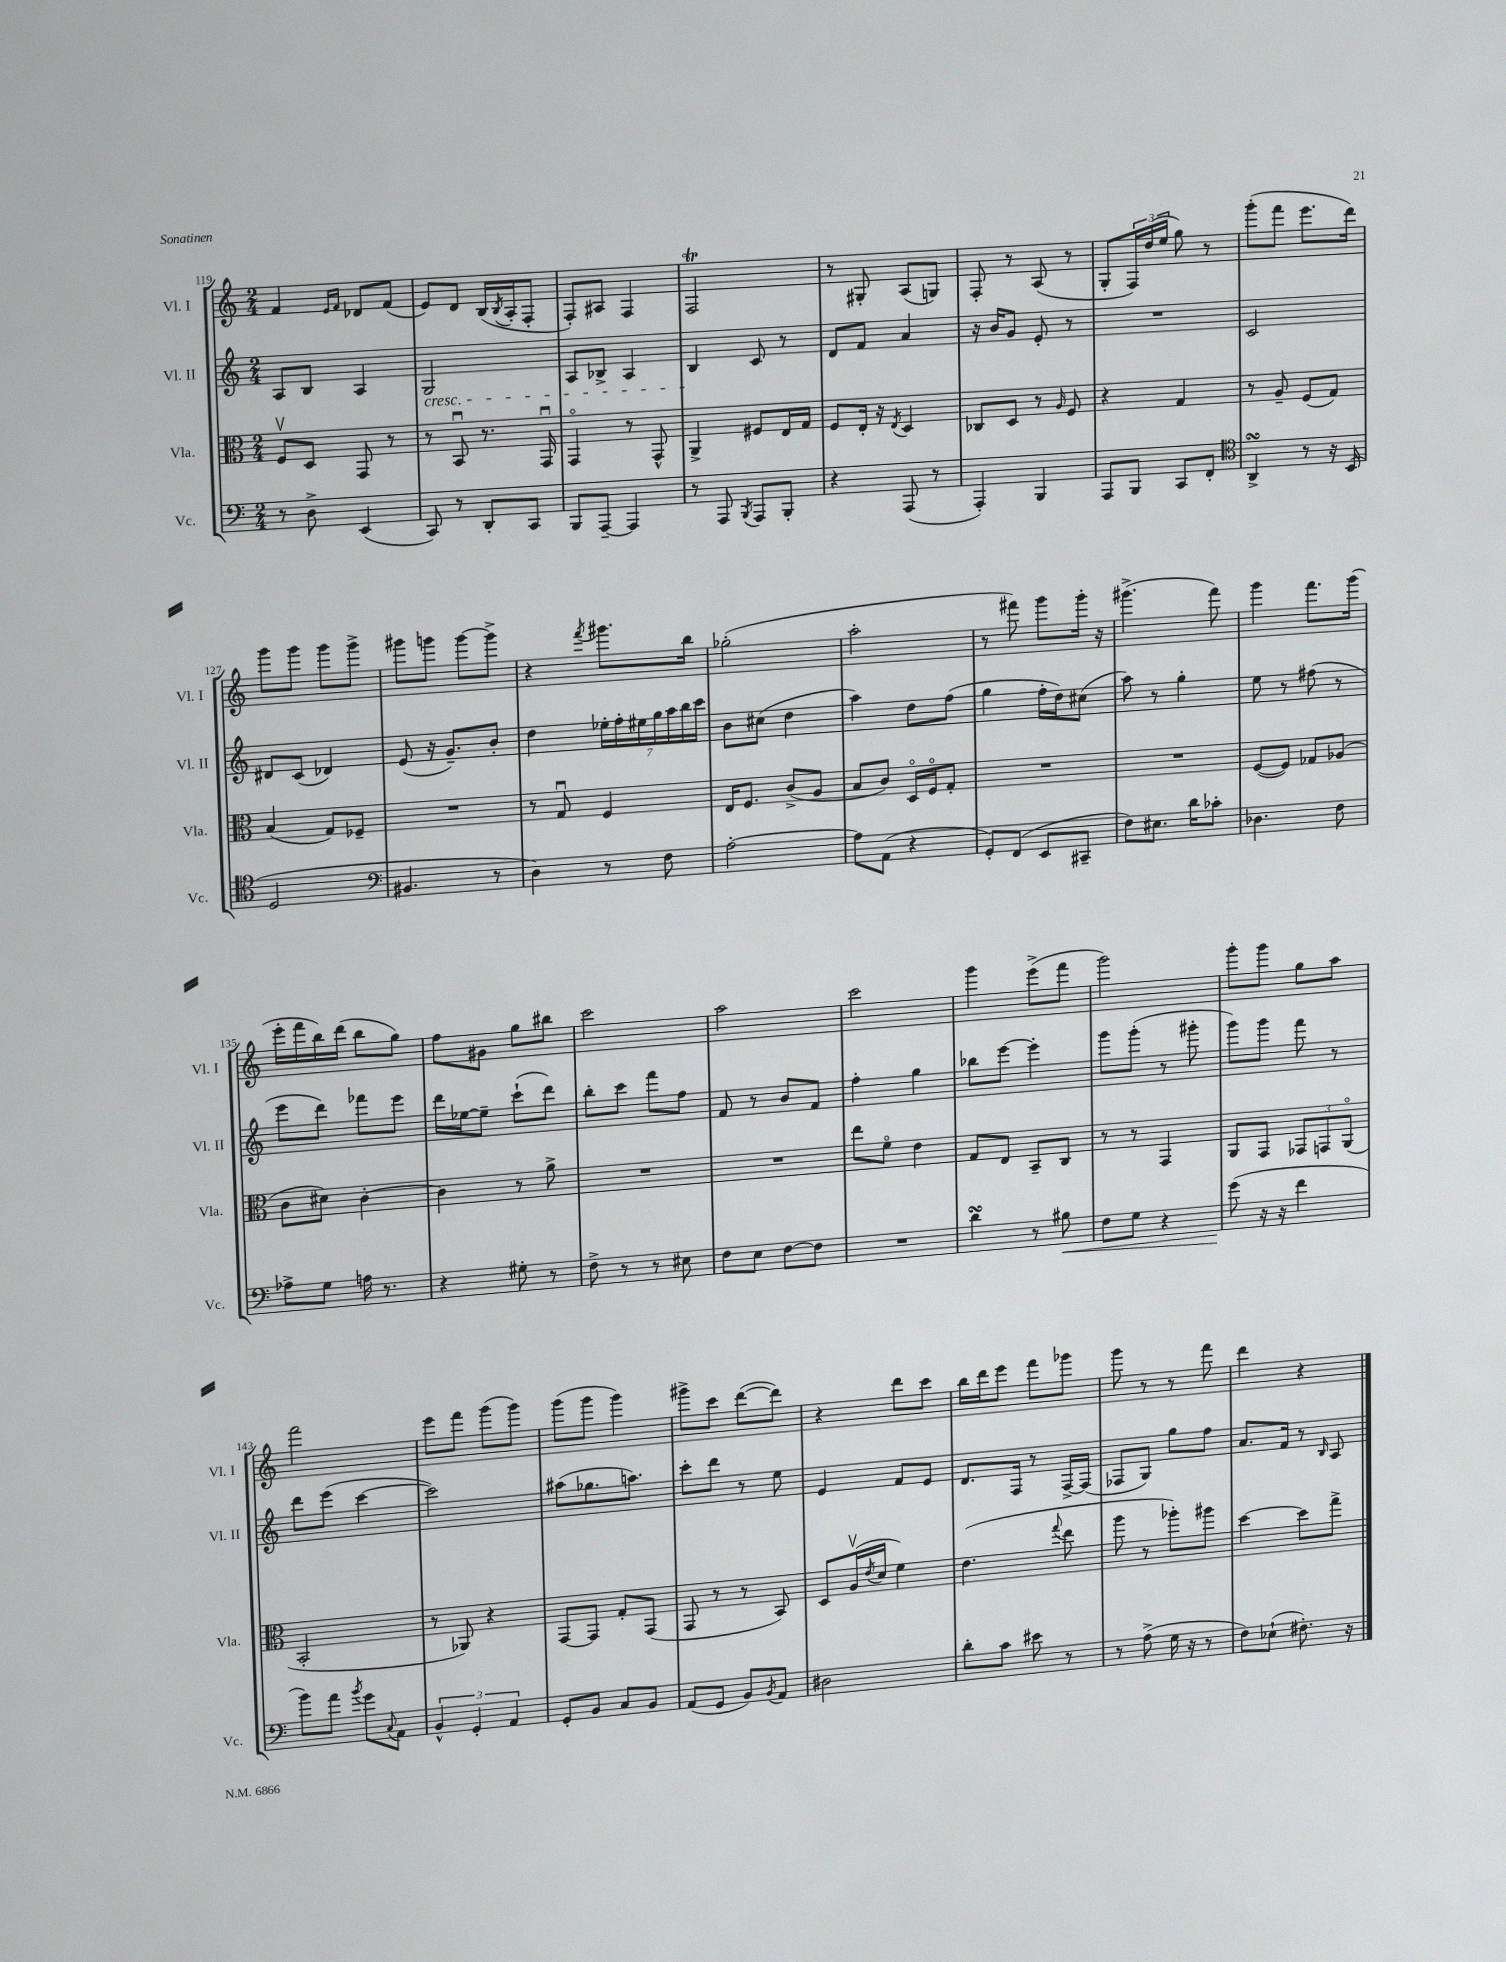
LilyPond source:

<<
\new StaffGroup <<
\new Staff = "s0" \with { instrumentName = "Vl. I" shortInstrumentName = "Vl. I" } {
    \clef treble \key c \major \numericTimeSignature \time 2/4
    f'4 \grace { e'16 f'16 } des'8 f'8( |
    e'8) d'8 b16( \acciaccatura { b8 } a16-. f8-. |
    f8-.) ais8 f4 |
    f2\trill |
    r8 gis8-. a8( g8) |
    f8-. r8 a8( r8 |
    g8-. \tuplet 3/2 { f16) d''16( e''16 } g''8) r8 |
    g'''8-.( f'''8 e'''8. d'''16) |
    g'''8 g'''8 g'''8 g'''8-> |
    gis'''8 g'''8 g'''8~ g'''8-> |
    r4 \acciaccatura { f'''8 } gis'''8. b''16 |
    ges''2-.( |
    a''2-. |
    r8 fis'''8) g'''8 g'''16-. r16 |
    gis'''4.->( f'''8) |
    g'''4 f'''8. g'''16( |
    e'''16-. f'''16 b''16) d'''16( b''8 g''8) |
    f''8 gis'8 g''8 bis''8 |
    c'''2 |
    a''2 |
    c'''2 |
    g'''4 e'''8->( f'''8 |
    g'''2) |
    g'''8-. g'''8 g''8 a''8 |
    f'''2 |
    e'''8 f'''8 g'''8( g'''8) |
    g'''8( g'''8 g'''4) |
    gis'''8-> c'''8 d'''8~( d'''8) |
    r4 d'''8 c'''8 |
    b''16 d'''16 e'''8 f'''8 ges'''8 |
    g'''8 r8 r8 f'''8 |
    d'''4 r4 \bar "|." |
}
\new Staff = "s1" \with { instrumentName = "Vl. II" shortInstrumentName = "Vl. II" } {
    \clef treble \key c \major \numericTimeSignature \time 2/4
    a8 b8 a4 |
    g2\cresc |
    a8 bes8-> a4 |
    b4\! c'8 r8 |
    d'8 f'8 a'4 |
    r16 b'16 g'8 e'8-. r8 |
    R2 |
    c'2 |
    dis'8 c'8( des'4) |
    e'8( r16 g'8.--) b'8-. |
    d''4 \tuplet 7/4 { ees''16-. f''16-. eis''16 g''16 a''16 b''16 c'''16 } |
    b'8 cis''8( d''4 |
    a''4) d''8 f''8( |
    g''4 f''16-. d''16) cis''8( |
    a''8) r8 g''4-. |
    e''8 r8 fis''8( r8 |
    e'''8 d'''8) fes'''8 e'''8 |
    d'''16 ees''16~ ees''8-- c'''8-!( d'''8) |
    b''8-. c'''8 f'''8 f''8 |
    f'8 r8 b'8 f'8 |
    f''4-. g''4 |
    bes''8 e'''8~ e'''4-. |
    g'''8 g'''8-.( r8 gis'''8-. |
    g'''8) g'''8 f'''8 r8 |
    d'''8 e'''8( c'''4~ |
    c'''2) |
    ais''8( ges''8. a''8.) |
    c'''8-. d'''8 r8 e''8 |
    e'4 f'8 e'8 |
    d'8. f16 r8 f16~-> f16( |
    fes8 g8) g''8 f''8 |
    a'8. f'16 r8 \grace { b16 } a8 \bar "|." |
}
\new Staff = "s2" \with { instrumentName = "Vla." shortInstrumentName = "Vla." } {
    \clef alto \key c \major \numericTimeSignature \time 2/4
    f8\upbow d8 g,8 r8 |
    r8 b,8\downbow r8. g,16\downbow |
    g,4\flageolet r8 g,8-^ |
    a,4-> fis8 e16 g16 |
    f8 e16-. r16 \acciaccatura { e8 } d4 |
    ces8 d8 r8 \grace { a16 } f8 |
    r4 g4 |
    r8 a8-- f8( g8) |
    b4( g8) fes8-- |
    R2 |
    r8 g8\downbow f4 |
    e16 f8. c'8->( a8 |
    b8 c'8) d16\flageolet f16\flageolet g8-. |
    R2 |
    R2 |
    f8~( f8) ges8 aes8( |
    c'8 dis'8) c'4~-. |
    c'4 r8 a'8-> |
    R2 |
    R2 |
    e''8 f'8\flageolet e'4 |
    g8 e8 b,8-- c8 |
    r8 r8 g,4 |
    a,8 g,8 \tuplet 3/2 { ges,8 g,8 a,8\flageolet( } |
    b,2-. |
    r8 aes,8) r4 |
    g,8~ g,8 g8-. g,8( |
    g,8 r8 r8 b,8) |
    d8 a16\upbow( \acciaccatura { e'8 } d'16 f'4) |
    e'4.( \appoggiatura { g''8 } e''8 |
    a''8 r8 aes''8-.) ais''8 |
    d''4~ d''8 g''8-> \bar "|." |
}
\new Staff = "s3" \with { instrumentName = "Vc." shortInstrumentName = "Vc." } {
    \clef bass \key c \major \numericTimeSignature \time 2/4
    r8 d8-> e,4( |
    c,8) r8 d,8-. c,8 |
    b,,8 a,,8~-- a,,4 |
    r8 a,,8 \acciaccatura { b,,8 } a,,8 b,,8-. |
    r4 a,,8( r8 |
    a,,4-.) b,,4 |
    a,,8 b,,8 c,8 f,8-. |
    \clef tenor a,4->\turn r8 r16 b,16( |
    d2 |
    \clef bass bis,4. r8 |
    d4) r8 f8 |
    a2~-. |
    a8 a,8( r4 |
    g,8-.) f,8( e,8 cis,8-- |
    f8) eis8. d'16 ces'8-. |
    des4. f8 |
    aes8-> g8 a16 r8. |
    r4 gis8-. r8 |
    f8-> r8 r8 eis8 |
    f8 e8 f8~ f8 |
    R2 |
    d'4\turn r8 bis8\< |
    f8 g8 r4 |
    g'8\!( r16 r16 f'4 |
    b'8) a'8 \acciaccatura { b'8 } g'8 \appoggiatura { c8 } a,8 |
    \tuplet 3/2 { b,4-^ g,4-. a,4 } |
    g,8-. b,8 c8 b,8 |
    a,8( g,8 b,8) \acciaccatura { b,8 } a,8 |
    dis2 |
    d'8-. c'8 eis'8 r8 |
    r8 a8->( g16 r16 r8 |
    f8) ees8-!( fis8.-.) r16 \bar "|." |
}
>>
>>
\layout { \context { \Score currentBarNumber = #119 } }
